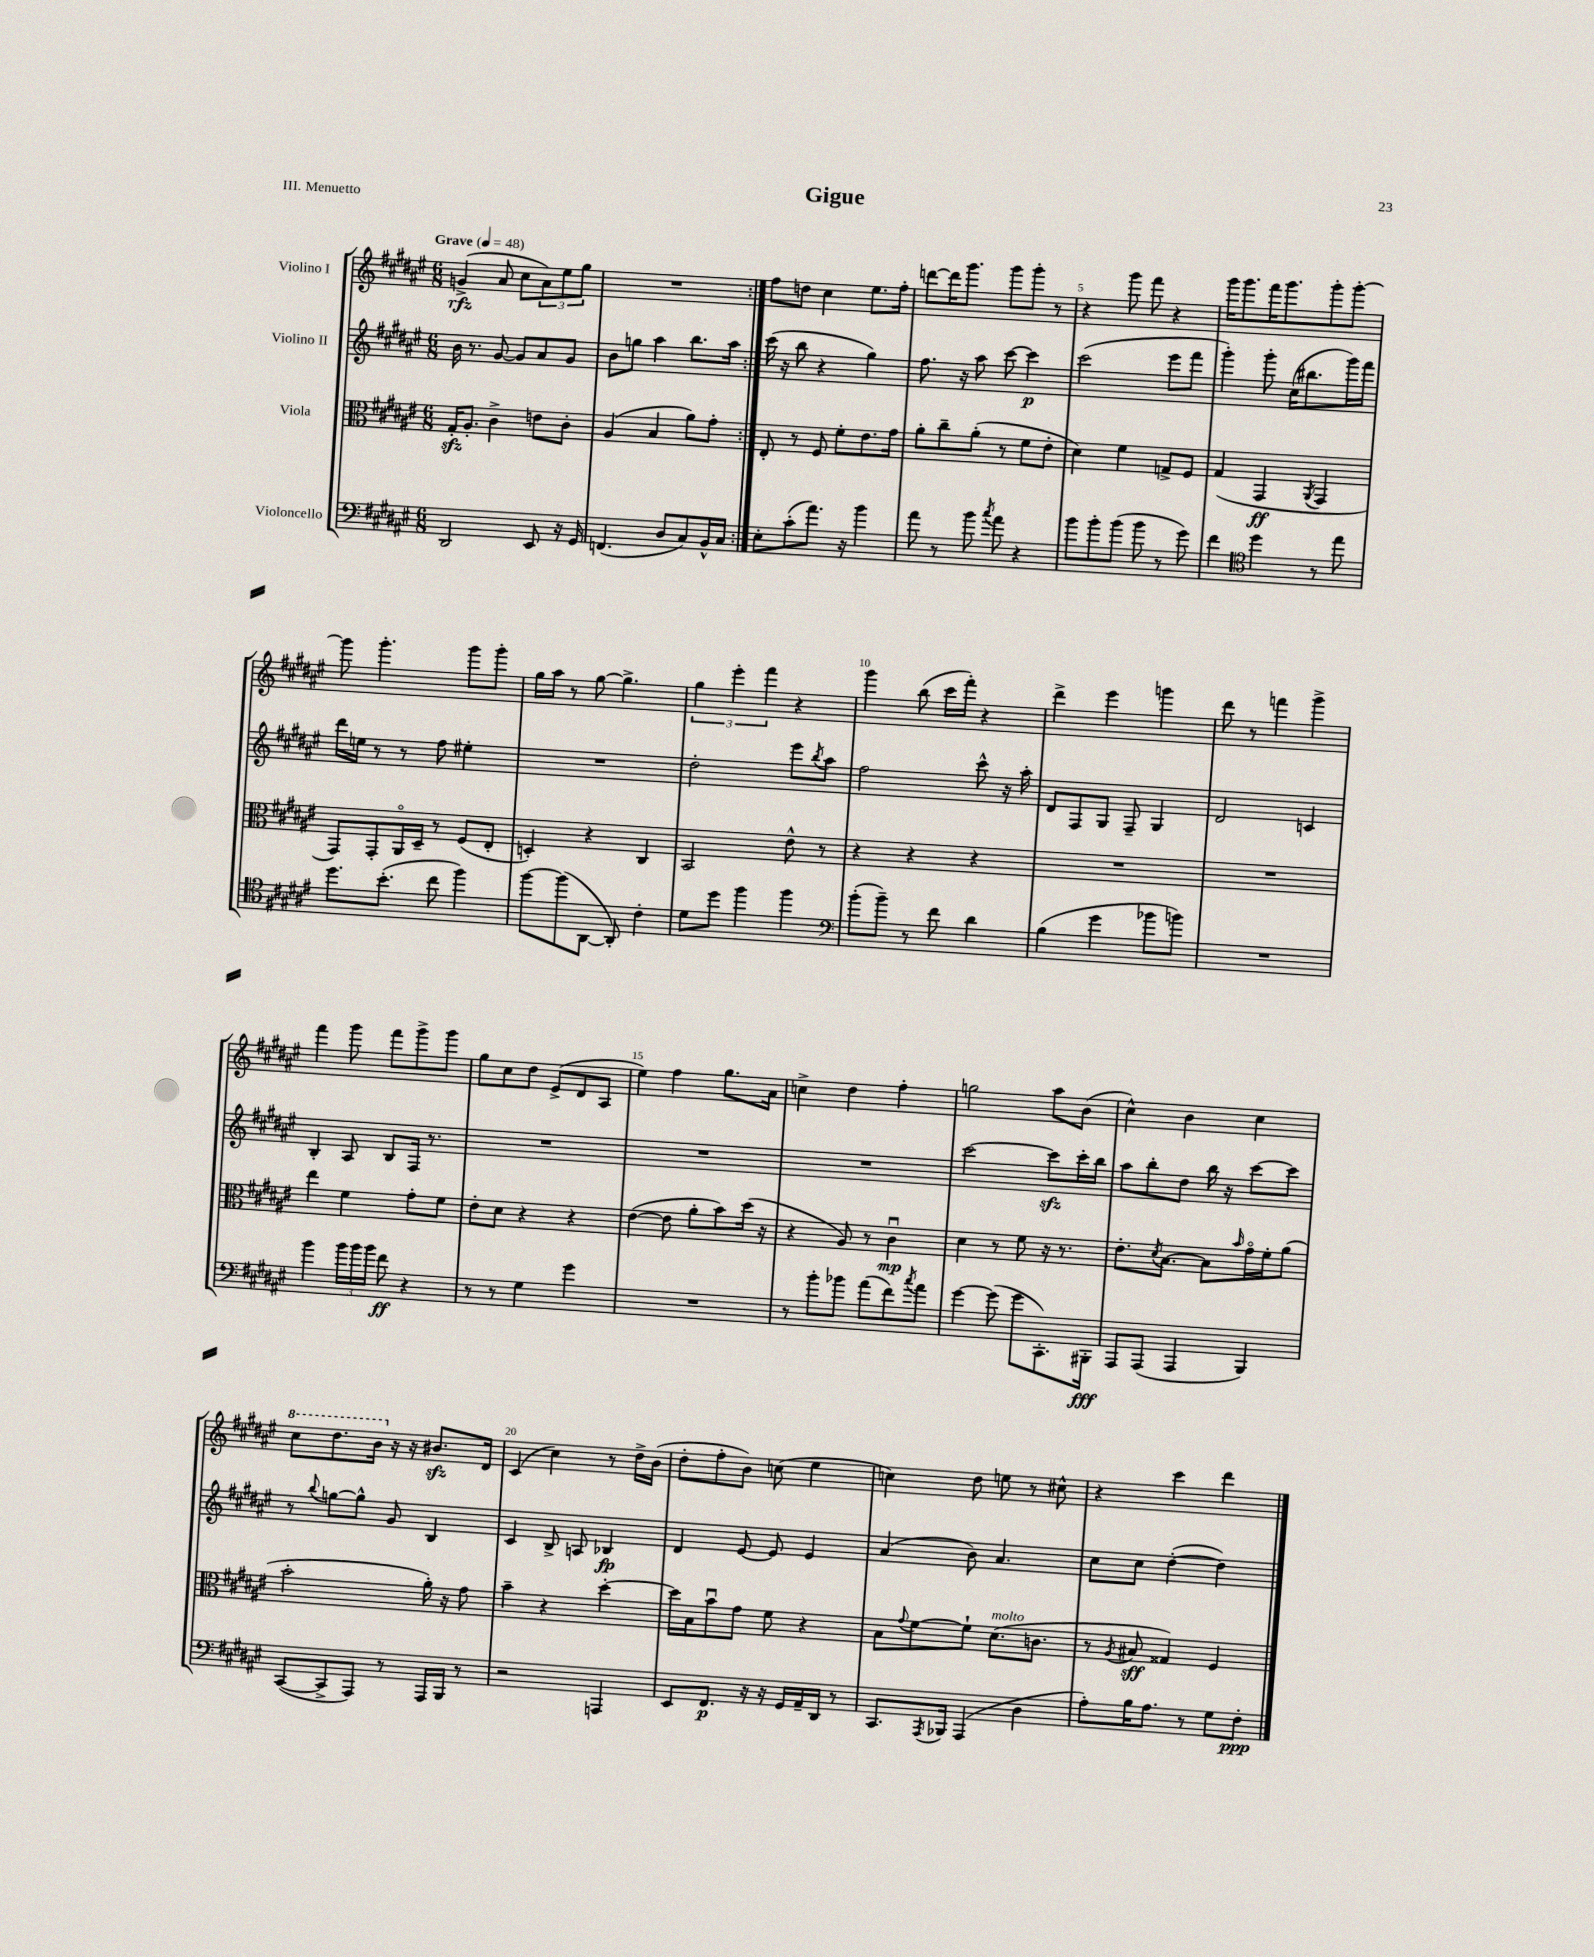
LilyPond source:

\header { title = "Gigue" piece = "III. Menuetto" }
<<
\new StaffGroup <<
\new Staff = "s0" \with { instrumentName = "Violino I" } {
    \clef treble \key fis \major \numericTimeSignature \time 6/8 \tempo "Grave" 4 = 48
    \repeat volta 2 { g'4->\rfz( ais'8 cis''8 \tuplet 3/2 { ais'8) eis''8 gis''8 } |
    R2. | }
    fis''8 d''8 cis''4 eis''8. fis''16-. |
    d'''8~ d'''16 gis'''8. gis'''8 gis'''8-. r8 |
    r4 gis'''8 fis'''8 r4 |
    gis'''16 gis'''8. fis'''16 gis'''8. gis'''8-. gis'''8~-. |
    gis'''8 gis'''4.-. gis'''8 gis'''8-. |
    gis''16 ais''16 r8 gis''8~ gis''4.-> |
    \tuplet 3/2 { gis''4 eis'''4-. fis'''4 } r4 |
    gis'''4 b''8( cis'''16 fis'''16-.) r4 |
    dis'''4-> eis'''4 g'''4 |
    dis'''8 r8 f'''4 gis'''4-> |
    fis'''4 gis'''8 fis'''8 gis'''8-> gis'''8 |
    gis''8 cis''8 dis''8 eis'8->( dis'8 ais8 |
    eis''4) fis''4 gis''8. ais'16 |
    c''4-> dis''4 fis''4-. |
    g''2 ais''8 b'8( |
    cis''4-^) b'4 cis''4 |
    \ottava #1 cis'''8 dis'''8. b''16 \ottava #0 r16 r16 bis'8.\sfz dis'16 |
    cis'4( cis''4) r8 dis''16-> b'16( |
    dis''8-. fis''8-. b'8) c''8( eis''4 |
    c''4) dis''8 e''8 r8 cis''8-^ |
    r4 cis'''4 dis'''4 \bar "|." |
}
\new Staff = "s1" \with { instrumentName = "Violino II" } {
    \clef treble \key fis \major \numericTimeSignature \time 6/8
    \repeat volta 2 { b'16 r8. gis'8~ gis'8 ais'8 gis'8 |
    b'8 g''8 ais''4 b''8. ais''16 | }
    cis'''16( r16 b''8 r4 gis''4) |
    fis''8. r16 ais''8 cis'''8~ cis'''4\p |
    cis'''2( eis'''8 fis'''8 |
    gis'''4-.) gis'''8-. cis''16( bis''8. gis'''16) fis'''16 |
    dis'''16 e''16 r8 r8 fis''8 eis''4-. |
    R2. |
    dis''2-. eis'''8 \acciaccatura { b''8 } ais''8 |
    fis''2 cis'''8-^ r16 ais''16-. |
    dis'8 fis8 gis8 fis8-- gis4 |
    dis'2 c'4 |
    b4-. ais8 b8 fis16 r8. |
    R2. |
    R2. |
    R2. |
    cis'''2~ cis'''8\sfz cis'''16-. b''16 |
    ais''8 b''8-. dis''8 b''16 r16 cis'''8~ cis'''8 |
    r8 \appoggiatura { b''8 } g''8~ g''8-^ gis'8 b4 |
    cis'4 b8-> a8 bes4\fp |
    dis'4 eis'8~ eis'8 eis'4 |
    ais'4( b'8) ais'4. |
    cis''8 cis''8 dis''4~-.( dis''4) \bar "|." |
}
\new Staff = "s2" \with { instrumentName = "Viola" } {
    \clef alto \key fis \major \numericTimeSignature \time 6/8
    \repeat volta 2 { gis16-.\sfz ais8.-. cis'4-> e'8 cis'8-. |
    ais4( b4 ais'8) gis'8-. | }
    eis8-. r8 fis8 fis'8-. eis'8. gis'16 |
    ais'8-. cis''8-- ais'8-.( r8 fis'8 eis'8-. |
    dis'4) fis'4 g8-> fis8 |
    gis4( gis,4\ff \acciaccatura { ais,8 } gis,4 |
    gis,8) gis,8-. ais,16\flageolet dis16-- r8 fis8( eis8-. |
    d4-.) r4 cis4 |
    b,2 eis'8-^ r8 |
    r4 r4 r4 |
    R2. |
    R2. |
    eis''4 fis'4 gis'8-. fis'8 |
    eis'8-. dis'8 r4 r4 |
    eis'4~( eis'8 ais'8-. b'8) dis''16( r16 |
    r4 ais8) r8 cis'4\downbow\mp |
    dis'4 r8 fis'8 r16 r8. |
    eis'8.-. \acciaccatura { dis'8 } b8.~ b8 \grace { b'16 } gis'16\flageolet fis'16-. ais'8( |
    b'2-. ais'16-.) r16 gis'8 |
    b'4-- r4 dis''4~-. |
    dis''16 b16 b'8\downbow gis'8 fis'8 r4 |
    b8 \appoggiatura { gis'8 } fis'8~ fis'8-! dis'8.^\markup { \italic "molto" }( c'8. |
    r8 \acciaccatura { ais8 } bis8\sff gisis4) fis4 \bar "|." |
}
\new Staff = "s3" \with { instrumentName = "Violoncello" } {
    \clef bass \key fis \major \numericTimeSignature \time 6/8
    \repeat volta 2 { dis,2 eis,8 r16 gis,16 |
    f,4.( dis8 cis8) b,16-^ cis16 | }
    eis8-. cis'8-.( ais'8.) r16 b'4 |
    ais'8 r8 b'8 \acciaccatura { cis''8 } ais'8 r4 |
    b'8 b'8-. b'8( b'8 r8 gis'8) |
    fis'4 \clef tenor dis''4 r8 eis''8 |
    dis''8. b'8.-.( cis''8 fis''4) |
    fis''8~ fis''8( ais,8~ ais,8-.) cis'4-. |
    dis'8 dis''8 fis''4 fis''4 |
    \clef bass b'8-.( b'8--) r8 fis'8 dis'4 |
    b4( gis'4 bes'8 b'8) |
    R2. |
    b'4 \tuplet 3/2 { b'16 b'16 b'16 } fis'8\ff r4 |
    r8 r8 gis4 gis'4 |
    R2. |
    r8 b'8-. bes'8 ais'8( fis'8) \acciaccatura { cis''8 } ais'8 |
    gis'4~ gis'8( gis'8 cis,8.-.) bis,,16-.\fff |
    ais,,8 ais,,8( ais,,4 b,,4) |
    cis,8~( cis,8-> ais,,8) r8 ais,,16 b,,16 r8 |
    r2 a,,4 |
    eis,8 fis,8.\p r16 r16 gis,16 ais,16-- dis,16 r8 |
    cis,8. \acciaccatura { ais,,8 } bes,,16 ais,,4( dis4 |
    ais8-.) b16 ais8. r8 gis8 fis8-.\ppp \bar "|." |
}
>>
>>
\layout { \context { \Score \override BarNumber.break-visibility = ##(#f #t #t) barNumberVisibility = #(every-nth-bar-number-visible 5) } }
